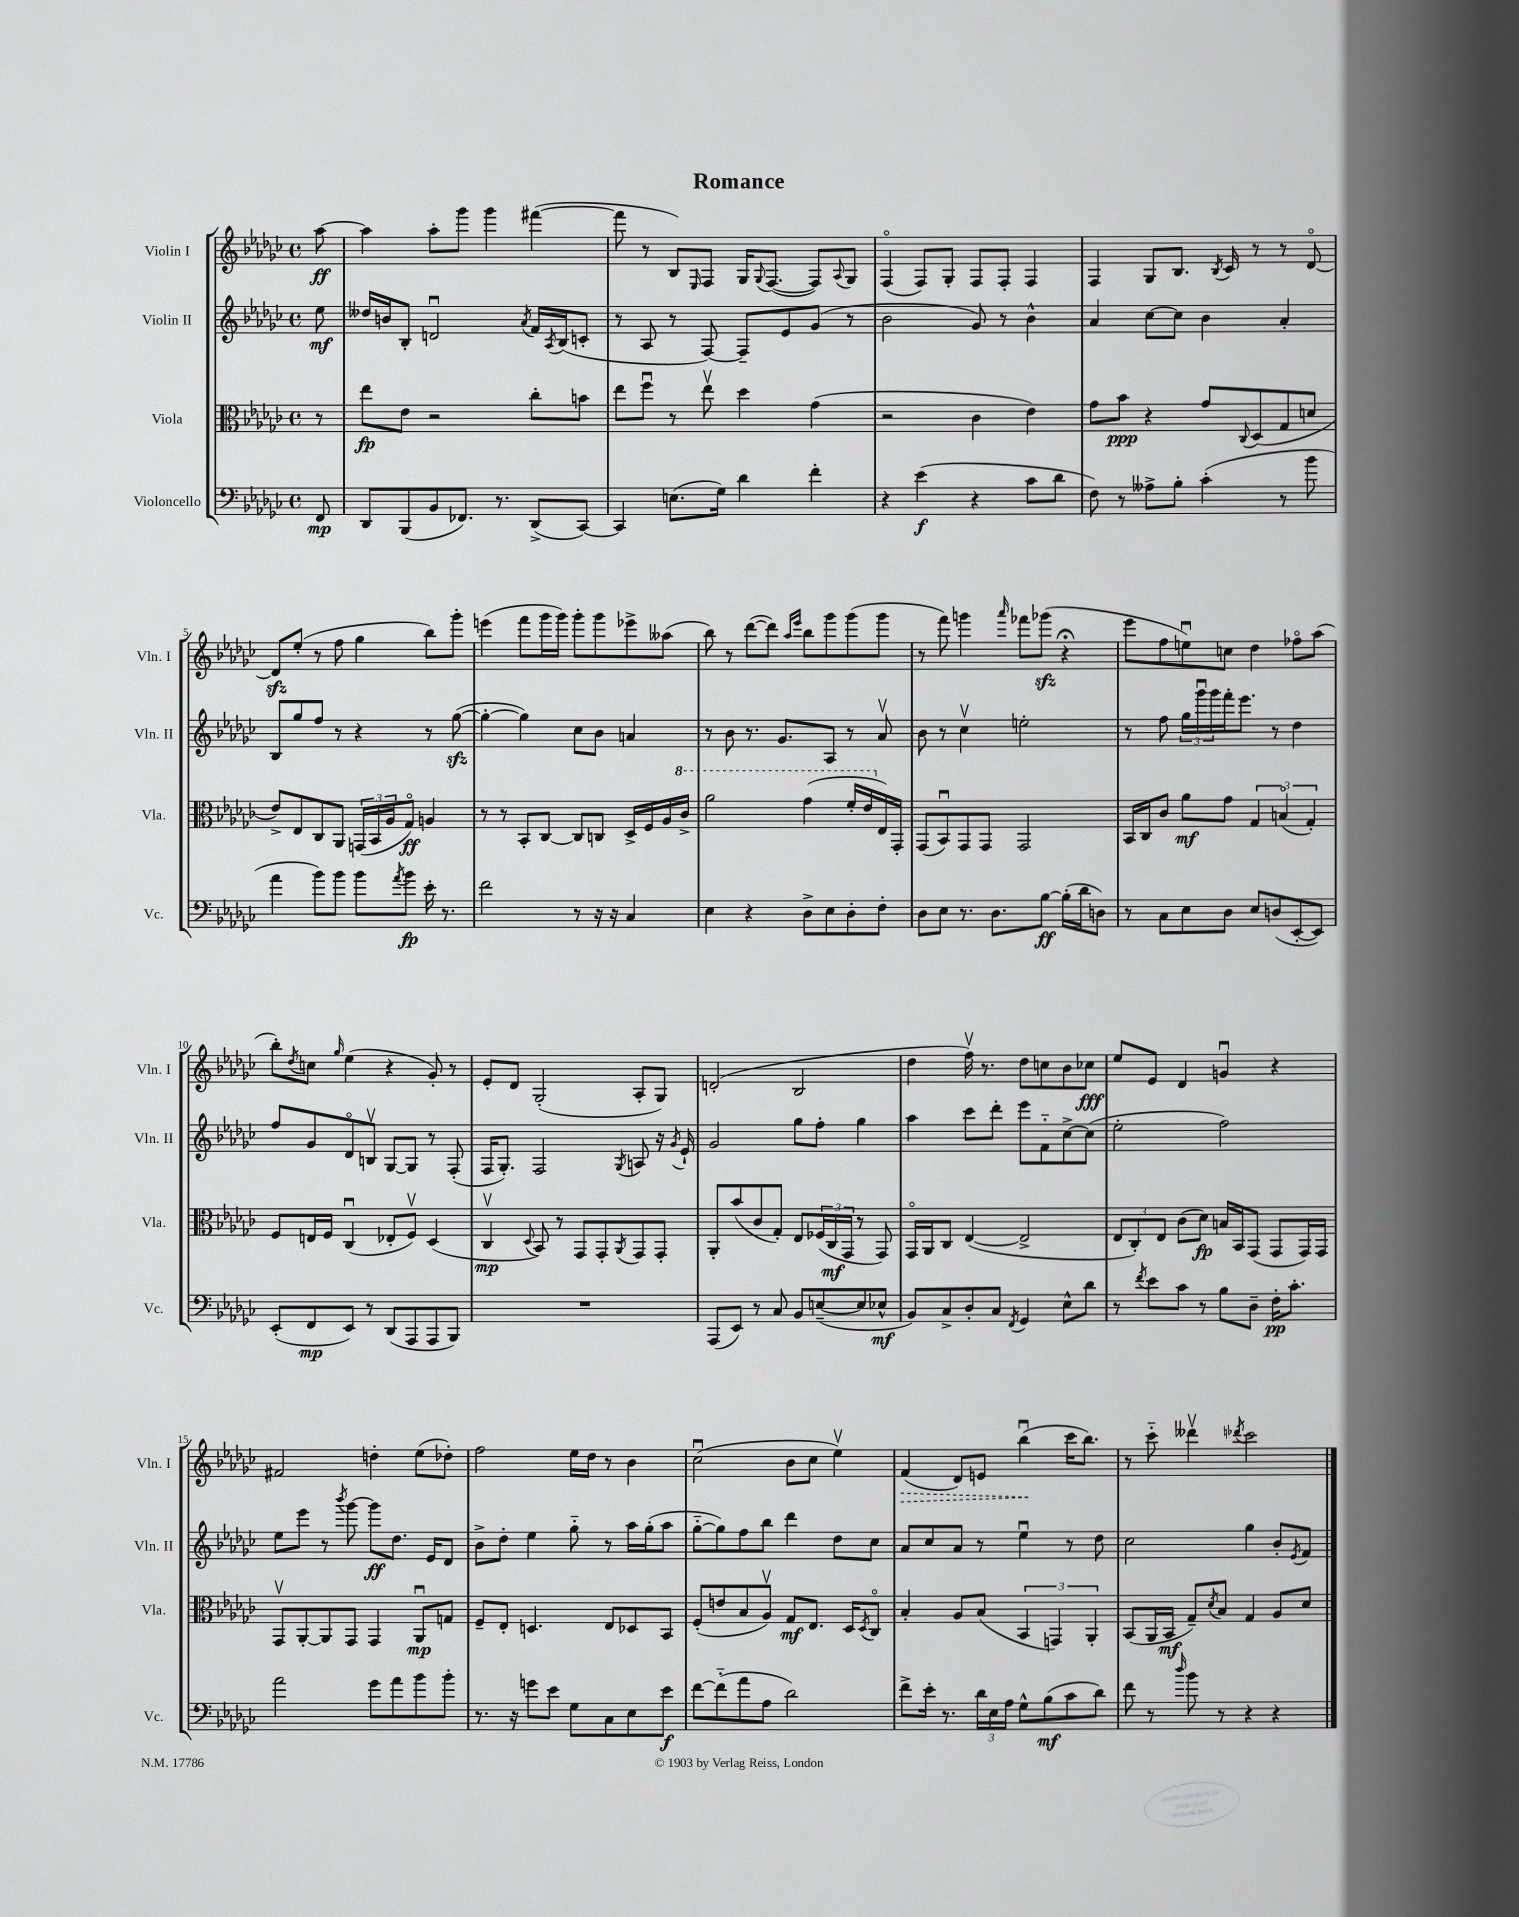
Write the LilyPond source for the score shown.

\header { title = "Romance" }
<<
\new StaffGroup <<
\new Staff = "s0" \with { instrumentName = "Violin I" shortInstrumentName = "Vln. I" } {
    \clef treble \key ges \major \defaultTimeSignature \time 4/4 \partial 8
    aes''8~\ff |
    aes''4 aes''8-. ges'''8 ges'''4 fis'''4~( |
    fis'''8 r8 bes8) \grace { ees16 } f8 ges16 \appoggiatura { ges8 } f8.~( f8) \appoggiatura { aes8 } ges8 |
    f4\flageolet( f8) ges8-. f8 f8-. f4 |
    f4 ges8 bes8. \acciaccatura { bes8 } ces'16 r8 r8 des'8~\flageolet |
    des'8\sfz ees''8-.( r8 f''8 ges''4 bes''8) ges'''8-. |
    e'''4( f'''8 ges'''16 ges'''16) ges'''8-. ges'''8 ees'''8-> aeses''8( |
    bes''8) r8 des'''8~( des'''8) \grace { aes''16 ees'''16 } bes''8 ges'''8 ges'''8( ges'''8 |
    r8 f'''8) g'''4 \grace { aes'''16 } fes'''8 ges'''8\sfz( r4\fermata |
    ees'''8 f''8 e''8\downbow) c''8 des''4 fes''8\flageolet aes''8( |
    bes''8-.) \acciaccatura { des''8 } c''8 \grace { ges''16 } ees''4( r4 ges'8-.) r8 |
    ees'8-. des'8 ges2-.( aes8-. ges8) |
    d'2-.( bes2 |
    des''4 f''16\upbow) r8. des''8 c''8 bes'8 ces''8\fff |
    ees''8 ees'8 des'4 g'4\downbow r4 |
    fis'2 d''4-. ees''8( des''8-.) |
    f''2 ees''16 des''16 r8 bes'4 |
    ces''2\downbow( bes'8 ces''8 ees''4\upbow) |
    \once \override Hairpin.style = #'dashed-line f'4\>( des'8) e'8 bes''4\downbow\!( ces'''16 bes''8.) |
    r8 ces'''8-_ deses'''4\upbow \acciaccatura { des'''8 } ces'''2 \bar "|." |
}
\new Staff = "s1" \with { instrumentName = "Violin II" shortInstrumentName = "Vln. II" } {
    \clef treble \key ges \major \defaultTimeSignature \time 4/4 \partial 8
    ees''8\mf |
    deses''16 b'16 bes8-. d'2\downbow \acciaccatura { aes'8 } f'16 \acciaccatura { aes8 } bes16( c'8-. |
    r8 aes8 r8 f8~) f8-- ees'8 ges'8( r8 |
    bes'2 ges'8) r8 bes'4-^ |
    aes'4 ces''8~ ces''8 bes'4 aes'4-. |
    bes8 ges''8 f''8 r8 r4 r8 ges''8~\sfz( |
    ges''4~-. ges''4) ces''8 bes'8 a'4 |
    r8 bes'8 r8. ges'8. aes8 r8 aes'8\upbow |
    bes'8 r8 ces''4\upbow e''2-. |
    r8 f''8 \tuplet 3/2 { ges''16 ges'''16\downbow ges'''16 } f'''16-. ees'''8. r8 des''4 |
    f''8 ges'8 des'8\flageolet b8\upbow ges8~ ges8 r8 f8-.( |
    f16 ges8.-.) f2 \acciaccatura { ges8 } a8 r16 \acciaccatura { ges'8 } ees'16-! |
    ges'2 ges''8 f''8-. ges''4 |
    aes''4 ces'''8 des'''8-. ees'''8 f'8-_ ces''8~-> ces''8( |
    ees''2-. f''2) |
    ees''8 ees'''8 r8 \acciaccatura { bes'''8 } ges'''8~ ges'''8\ff des''8. ees'16 des'8 |
    bes'8-> des''8-. ees''4 ges''8-_ r8 aes''16 ges''16-.( aes''8 |
    ges''8~-_ ges''8) f''8 bes''8 des'''4 des''8 ces''8 |
    aes'8 ces''8 aes'8 r8 ees''4\downbow r8 des''8 |
    ces''2 ges''4 bes'8-. \acciaccatura { ees'8 } f'8 \bar "|." |
}
\new Staff = "s2" \with { instrumentName = "Viola" shortInstrumentName = "Vla." } {
    \clef alto \key ges \major \defaultTimeSignature \time 4/4 \partial 8
    r8 |
    ees''8\fp ees'8 r2 ces''8-. b'8 |
    ees''8 f''8\downbow r8 ees''8\upbow des''4 ges'4( |
    r2 ces'4 ees'4) |
    ges'8 bes'8\ppp r4 ges'8 \appoggiatura { ces8 } des8( ges8 d'8 |
    ees'8->) ees8 ces8 aes,8 \tuplet 3/2 { g,16( bes,16 aes16 } ges8\flageolet\ff) a4 |
    r8 r8 bes,8-. ces8~ ces8 c8 des16-> f16 aes16 \ottava #1 ces''16-> |
    aes''2 ges''4( f''16-. ees''16 \ottava #0 ees16) ges,16-. |
    ges,8( bes,8\downbow) ges,8 ges,8 ges,2 |
    bes,16 ces16 ces'8 aes'8\mf ges'8 \tuplet 3/2 { ges4 b4\flageolet( ges4-.) } |
    f8 e16 f16 ces4\downbow( ees8-. f8\upbow) des4( |
    ces4\upbow\mp \appoggiatura { des8 } bes,8) r8 ges,8 ges,8-. \acciaccatura { aes,8 } ges,8 ges,8-. |
    aes,8-. bes'8( ces'8 ges8-.) ees8 \tuplet 3/2 { fes16( ces16\mf ges,16 } r8 ges,8) |
    ges,16\flageolet aes,16 ces8 ees4~( ees2-> |
    \tuplet 3/2 { ees8 ces8-.) ees8 } ces'8( des'8\fp) b16 bes,16 ges,8( ges,8 ges,16) ges,16 |
    ges,8\upbow aes,8~-. aes,8 ges,8 ges,4 aes,8\downbow\mp g8 |
    f8-- ees8-. d4. ees8 des8 bes,8 |
    f8-.( e'8 bes8 aes8\upbow) ges8\mf ees8. des16 \acciaccatura { des8 } ces8\flageolet |
    bes4-. aes8 bes8( \tuplet 3/2 { bes,4 g,4) aes,4-. } |
    bes,8( aes,16 bes,16\mf ges8--) \acciaccatura { des'8 } bes8 ges4 aes8 des'8 \bar "|." |
}
\new Staff = "s3" \with { instrumentName = "Violoncello" shortInstrumentName = "Vc." } {
    \clef bass \key ges \major \defaultTimeSignature \time 4/4 \partial 8
    f,8\mp |
    des,8 bes,,8( bes,8 fes,8.) r8. des,8->( ces,8~) |
    ces,4 e8.( ges16) des'4 f'4-. |
    r4 ees'4\f( r4 ces'8 des'8 |
    f8) r8 aeses8-> bes8-. ces'4-.( r8 bes'8 |
    aes'4 bes'8) bes'8 bes'8 \acciaccatura { aes'8 } bes'8\fp ees'16-. r8. |
    f'2 r8 r16 r16 ces4 |
    ees4 r4 des8-> ees8 des8-. f8-. |
    des8 ees8 r8. des8. bes8~\ff bes16-.( des'16 d8) |
    r8 ces8 ees8 des8 ees8 d8( ees,8~-. ees,8) |
    ees,8-.( f,8\mp ees,8) r8 des,8( aes,,8 aes,,8 bes,,8) |
    R1 |
    aes,,8( ees,8) r8 ces8 bes,8 e8~--( e8 ees8-^\mf |
    bes,8) ces8-> des8-. ces8 \acciaccatura { f,8 } ges,4 ees8-^ des'8 |
    r8 \acciaccatura { f'8 } ees'8 ces'8 r8 bes8 des8-- f16-.\pp ces'8.-. |
    aes'2 ges'8 aes'8 bes'8 bes'8-. |
    r8. r16 g'8 ees'8 ges8 ces8 ees8 ees'8\f |
    f'8~ f'8-_( aes'8 aes8 des'2) |
    f'8-> ees'16-. r8. \tuplet 3/2 { des'16 ees16 aes16 } ges8-^ bes8\mf( ces'8 des'8) |
    f'8 r8 \grace { des''16 } bes'8 r8 r4 r4 \bar "|." |
}
>>
>>
